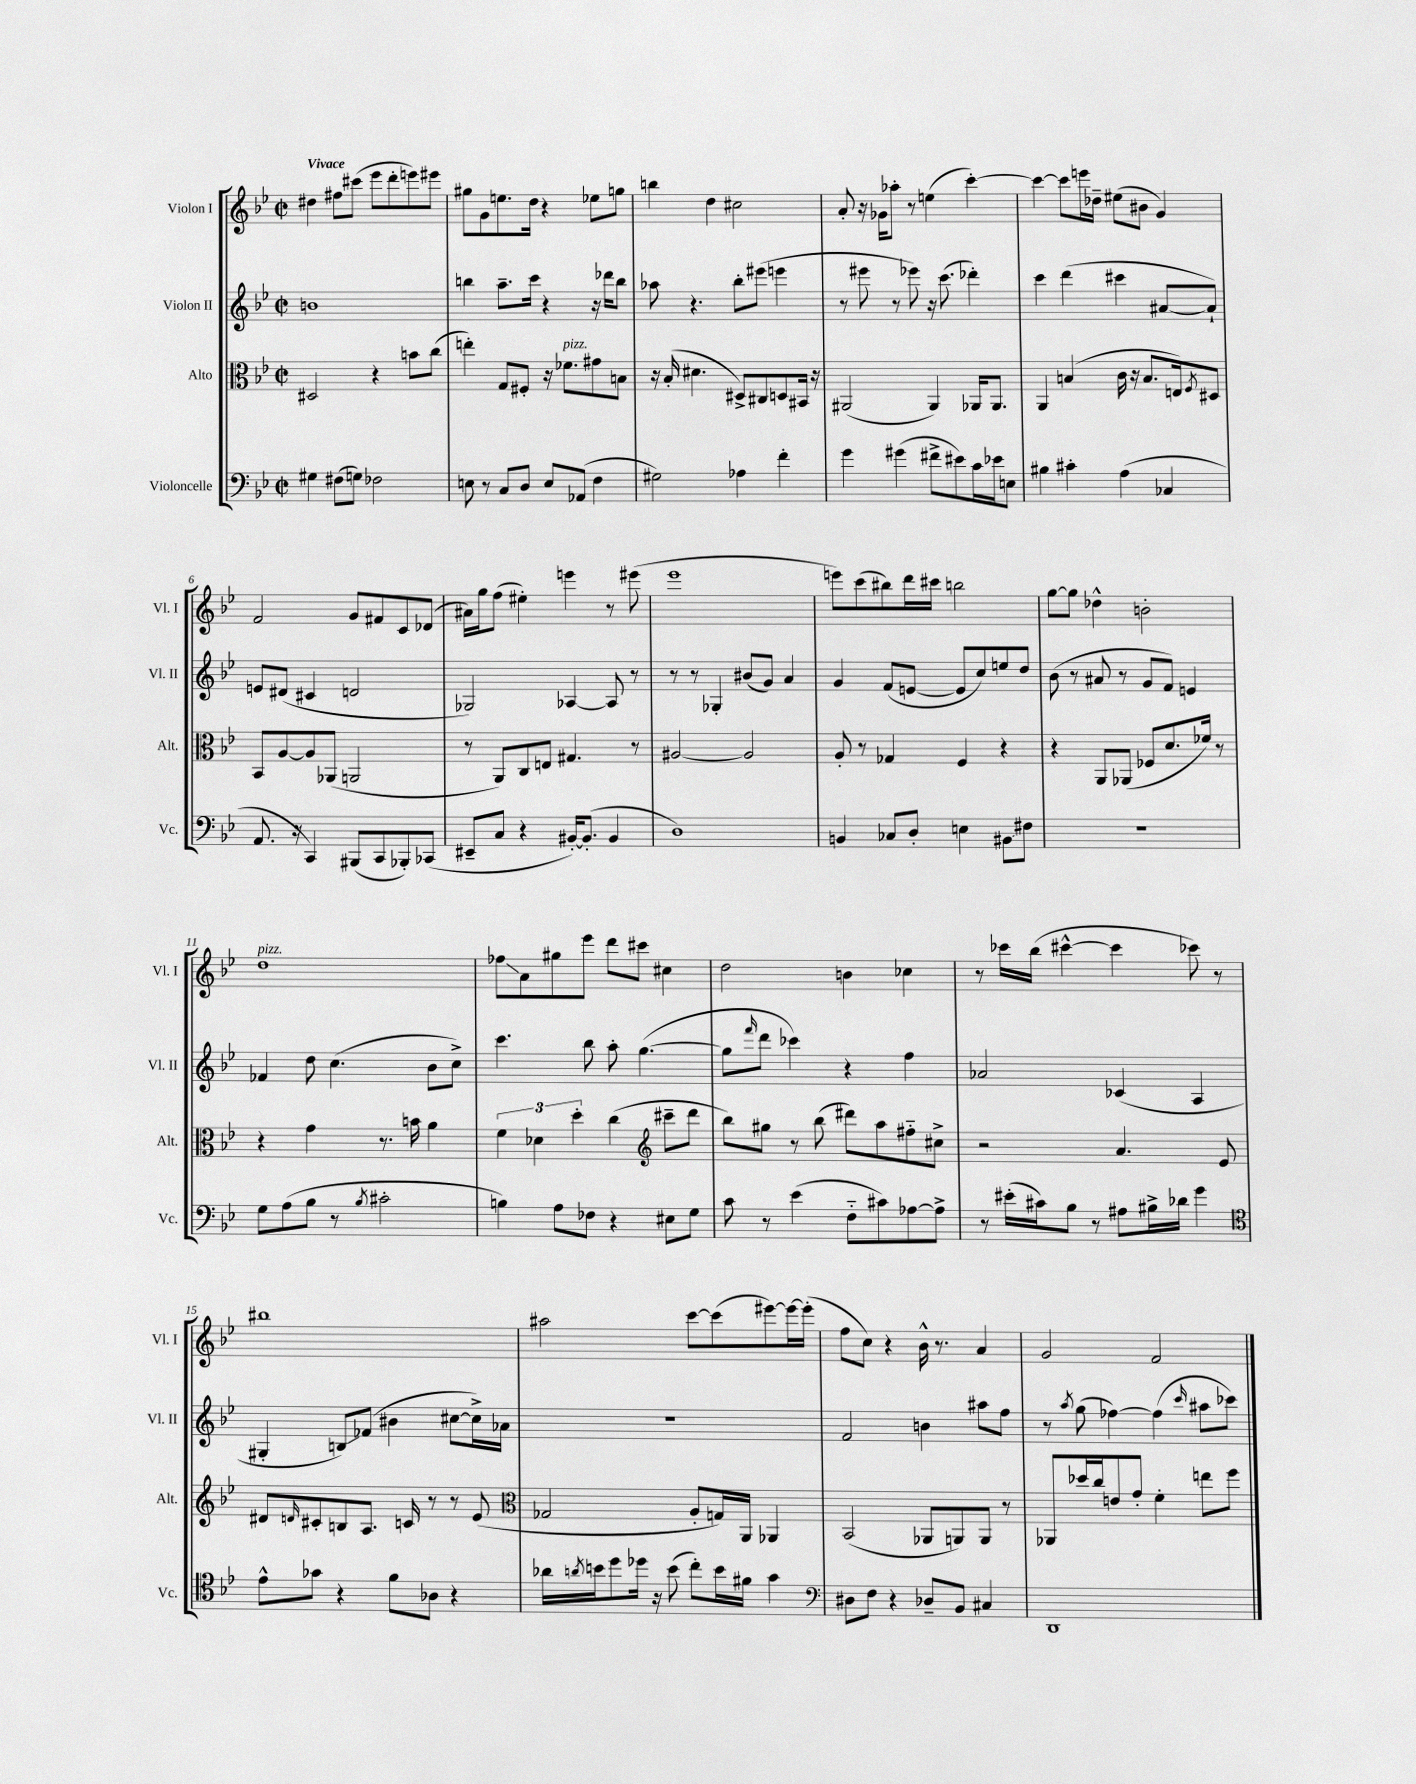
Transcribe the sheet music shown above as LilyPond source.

<<
\new StaffGroup <<
\new Staff = "s0" \with { instrumentName = "Violon I" shortInstrumentName = "Vl. I" } {
    \clef treble \key bes \major \defaultTimeSignature \time 2/2 \tempo "Vivace"
    dis''4 fis''8 cis'''8( ees'''8 d'''8-. e'''8) eis'''8 |
    gis''8 g'8 e''8. d''16 r4 ees''8 g''8 |
    b''4 d''4 cis''2 |
    a'8-. r16 ges'16 aes''8-. r8 e''4( c'''4~-.) |
    c'''4~ c'''8 e'''16 des''16-- eis''8( bis'8 g'4) |
    f'2 g'8 fis'8 c'8 des'8( |
    ais'16) g''16 f''8( eis''4-.) e'''4 r8 eis'''8( |
    ees'''1 |
    e'''8) c'''8( bis''8) d'''16 cis'''16 b''2 |
    g''8~ g''8 des''4-^ b'2-. |
    d''1^\markup { \italic "pizz." } |
    fes''8\glissando a'8 gis''8 ees'''8 d'''8 cis'''8 cis''4 |
    d''2 b'4 ces''4 |
    r8 ces'''16 bes''16( cis'''4~-^ cis'''4 ces'''8) r8 |
    bis''1 |
    ais''2 c'''8~ c'''8( eis'''8~) eis'''16~ eis'''16-.( |
    f''8 c''8) r4 bes'16-^ r8. a'4 |
    g'2 f'2 \bar "|." |
}
\new Staff = "s1" \with { instrumentName = "Violon II" shortInstrumentName = "Vl. II" } {
    \clef treble \key bes \major \defaultTimeSignature \time 2/2
    b'1 |
    b''4 a''8.-- c'''16 r4 r16 des'''16 b''8 |
    aes''8 r4. bes''8-. eis'''8( e'''4 |
    r8 eis'''8 r8 ees'''8) r16 c'''8.( des'''4-.) |
    c'''4 d'''4( cis'''4 ais'8~ ais'8-!) |
    e'8 dis'8( cis'4 d'2 |
    ges2) aes4~ aes8 r8 |
    r8 r8 ges4-. bis'8( g'8) a'4 |
    g'4 f'8( e'8~ e'8 c''8) e''8 d''8 |
    bes'8( r8 ais'8 r8 g'8 f'8) e'4 |
    fes'4 d''8 c''4.( bes'8 c''8->) |
    c'''4. bes''8 a''8-. g''4.~( |
    g''8 \grace { f'''16 } d'''8 ces'''4) r4 f''4 |
    aes'2 ces'4( a4 |
    gis4-. b8\glissando) fes'8( bis'4 cis''8~ cis''16->) aes'16 |
    R1 |
    f'2 b'4 ais''8 f''8 |
    r8 \acciaccatura { a''8 } g''8( fes''4~) fes''4( \grace { c'''16 } ais''8 ces'''8) \bar "|." |
}
\new Staff = "s2" \with { instrumentName = "Alto" shortInstrumentName = "Alt." } {
    \clef alto \key bes \major \defaultTimeSignature \time 2/2
    dis2 r4 b'8 c''8( |
    e''4-.) g8 fis8-. r16 fes'8.^\markup { \italic "pizz." } gis'8 b8 |
    r16 bes16-.( dis'4. dis8->) cis8 d8 bis,16 r16 |
    ais,2( ais,4) aes,16 aes,8. |
    a,4 b4( c'16 r16 b8. e16) \acciaccatura { f8 } dis8 |
    bes,8 a8~ a8 aes,8( a,2 |
    r8 a,8) c8 e8 gis4. r8 |
    ais2~ ais2 |
    a8-. r8 ges4 f4 r4 |
    r4 a,8 aes,8( fes8 d'8. fes'16) r8 |
    r4 g'4 r8. b'16 a'4 |
    \tuplet 3/2 { f'4 des'4 d''4-. } c''4( \clef treble cis'''8-- d'''8 |
    bes''8) gis''8 r8 bes''8( dis'''8) a''8 fis''8-_ cis''8-> |
    r2 a'4. ees'8 |
    dis'8 \grace { d'16 } cis'8-. b8 a8. c'16 r8 r8 ees'8( |
    \clef alto ges2 a8-. g16) a,16 aes,4 |
    bes,2( aes,8 a,8) a,8 r8 |
    aes,8 des''16 c''16 e'8 g'8-. f'4-. e''8 f''8 \bar "|." |
}
\new Staff = "s3" \with { instrumentName = "Violoncelle" shortInstrumentName = "Vc." } {
    \clef bass \key bes \major \defaultTimeSignature \time 2/2
    gis4 fis8( g8) fes2 |
    e8 r8 c8 d8 e8 aes,8( f4 |
    gis2) aes4 f'4-. |
    g'4 gis'4( fis'8-> eis'8) c'16 ees'16 e8 |
    bis4 cis'4-. a4( ces4 |
    a,8. r16 c,4) bis,,8( c,8 bes,,8-.) ces,8( |
    eis,8-- c8 r4 bis,16~-.) bis,8.-.( bis,4 |
    d1) |
    b,4 ces8 d8-. e4 bis,8\glissando fis8 |
    R1 |
    g8 a8( bes8 r8 \acciaccatura { bes8 } cis'2-. |
    b4) a8 fes8 r4 eis8 g8 |
    c'8 r8 ees'4( f8-_ cis'8) aes8~ aes8-> |
    r8 eis'16-.( cis'16) bes8 r8 ais8 bis16-> des'16 g'4 |
    \clef tenor ees'8-^ ges'8 r4 f'8 aes8 r4 |
    aes'16 \acciaccatura { a'8 } b'16 d''8 des''16 r16 b'8( c''8-.) b'16 fis'16 g'4 |
    \clef bass dis8 f8 r4 des8-- bes,8 cis4 |
    d,1 \bar "|." |
}
>>
>>
